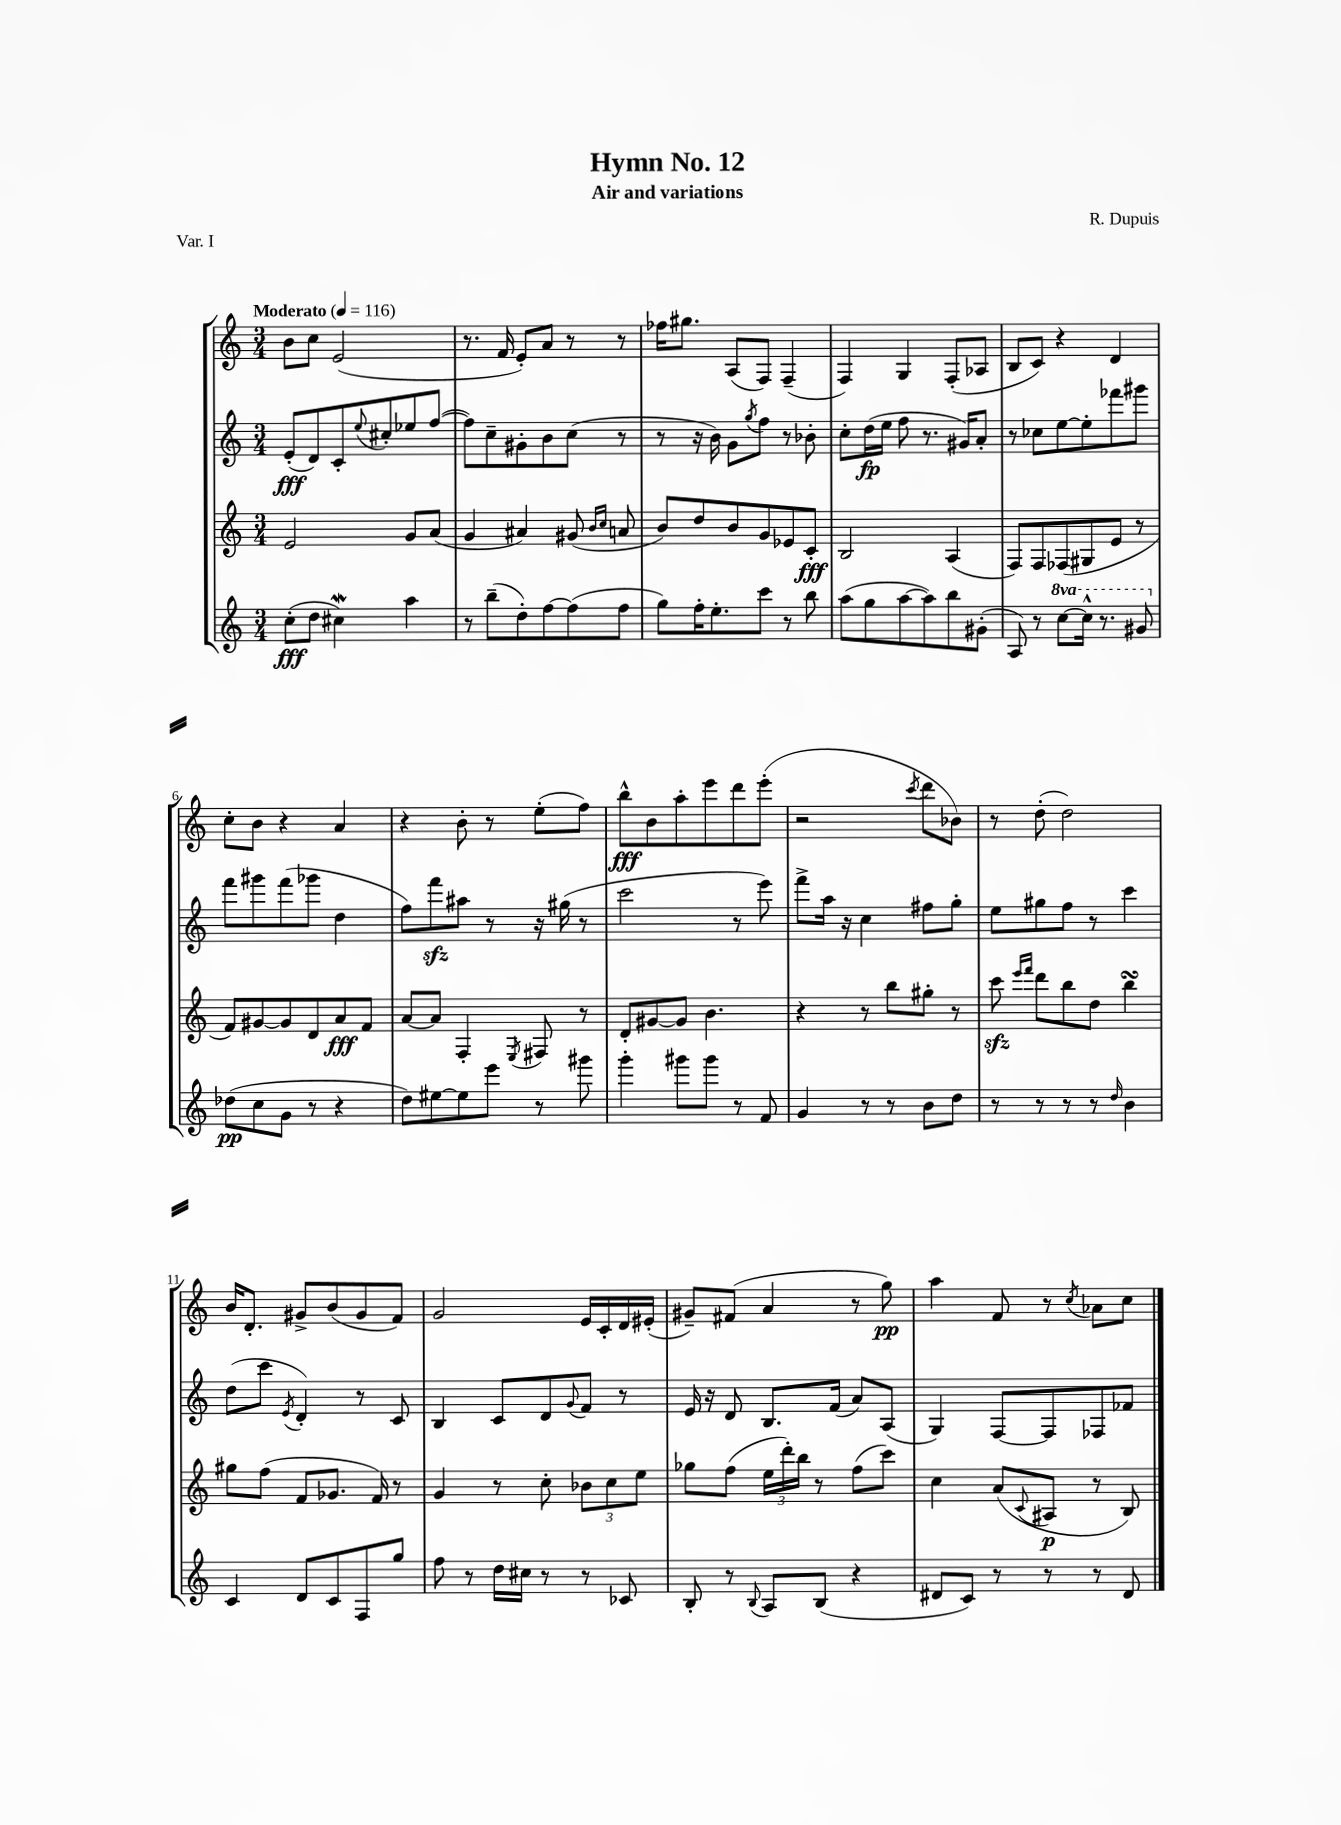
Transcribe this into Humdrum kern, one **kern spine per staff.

**kern	**dynam	**kern	**dynam	**kern	**dynam	**kern	**dynam
*part4	*part4	*part3	*part3	*part2	*part2	*part1	*part1
*staff4	*staff4	*staff3	*staff3	*staff2	*staff2	*staff1	*staff1
*clefG2	*	*clefG2	*	*clefG2	*	*clefG2	*
*k[]	*	*k[]	*	*k[]	*	*k[]	*
*M3/4	*	*M3/4	*	*M3/4	*	*M3/4	*
*MM116	*	*MM116	*	*MM116	*	*MM116	*
=1	=1	=1	=1	=1	=1	=1	=1
!	!	!	!	!	!	!LO:TX:a:B:t=Moderato	!
(8cc'\L	fff	2e/	.	(8e'/L	fff	8b\L	.
8dd\J	.	.	.	8d/)	.	8cc\J	.
4cc#XW\)	.	.	.	8c'/	.	(2e/	.
.	.	.	.	8qqee/	.	.	.
.	.	.	.	8cc#X'/	.	.	.
4aa\	.	8g/L	.	8ee-X/	.	.	.
.	.	(8a/J	.	([8ff/J	.	.	.
=2	=2	=2	=2	=2	=2	=2	=2
8r	.	4g/	.	8ff\L])	.	8.r	.
(8bb~\L	.	.	.	8cc~\	.	.	.
.	.	.	.	.	.	16f/	.
8dd'\)	.	4a#X/)	.	8g#X'\	.	8e'/L)	.
[8ff\	.	.	.	8b\	.	8a/J	.
(8ff\]	.	(8g#X/	.	(8cc\J	.	8r	.
.	.	16qqb/LL	.	.	.	.	.
.	.	16qqcc/JJ	.	.	.	.	.
8ff\J	.	8an/	.	8r	.	8r	.
=3	=3	=3	=3	=3	=3	=3	=3
8gg\L)	.	8b/L)	.	8r	.	16ff-X\KL	.
.	.	.	.	.	.	8.gg#X\J	.
16ff'\K	.	8dd/	.	16r	.	.	.
8.ee'\	.	.	.	16b\)	.	.	.
.	.	8b/	.	8g\L	.	(8A/L	.
.	.	.	.	8qgg/	.	.	.
8ccc\J	.	8g/	.	8ff\J	.	8F/J)	.
8r	.	8e-X/	.	8r	.	(4F~/	.
8bb\	.	8c'/J	fff	8b-X'\	.	.	.
=4	=4	=4	=4	=4	=4	=4	=4
(8aa\L	.	2B/	.	8cc'\L	.	4F/)	.
8gg\	.	.	.	(16dd\L	fp	.	.
.	.	.	.	16ee\JJ	.	.	.
[8aa\	.	.	.	8ff\	.	4G/	.
8aa\])	.	.	.	8.r	.	.	.
8bb\	.	(4A/	.	.	.	(8F'/L	.
.	.	.	.	16g#X/KL)	.	.	.
(8g#X'\J	.	.	.	8a'/J	.	8A-X/J	.
=5	=5	=5	=5	=5	=5	=5	=5
8A/)	.	8F/L)	.	8r	.	8B/L	.
8r	.	8F/	.	8cc-X\L	.	8c/J)	.
*8va	*	*	*	*	*	*	*
[8ccc\L	.	(8F-X/	.	[8ee\	.	4r	.
16ccc^^\Jk]	.	8G#X/	.	8ee'\]	.	.	.
8.r	.	.	.	.	.	.	.
.	.	8e/J	.	8fff-X\	.	4d/	.
8gg#X/	.	8r	.	8ggg#X\J	.	.	.
!!LO:LB:g=z
=6	=6	=6	=6	=6	=6	=6	=6
*X8va	*	*	*	*	*	*	*
(8dd-X\L	pp	8f/L)	.	8fff\L	.	8cc'\L	.
8cc\	.	[8g#X/	.	8ggg#X\	.	8b\J	.
8g\J	.	8g#/]	.	(8fff\	.	4r	.
8r	.	8d/	.	8ggg-X\J	.	.	.
4r	.	8a/	fff	4dd\	.	4a/	.
.	.	8f/J	.	.	.	.	.
=7	=7	=7	=7	=7	=7	=7	=7
8dd\L)	.	[8a/L	.	8ff\L)	.	4r	.
[8ee#X\	.	8a/J]	.	8fffzz\	.	.	.
8ee#\]	.	4F'/	.	8aa#X\J	.	8b'\	.
8eee\J	.	.	.	8r	.	8r	.
.	.	8qE/	.	.	.	.	.
8r	.	8F#X/	.	16r	.	(8ee'\L	.
.	.	.	.	(16gg#X\	.	.	.
8ggg#X\	.	8r	.	8r	.	8ff\J)	.
=8	=8	=8	=8	=8	=8	=8	=8
4ggg'\	.	8d'/L	.	2ccc\	.	8bb^^\L	fff
.	.	[8g#X/	.	.	.	8b\	.
8ggg#X\L	.	8g#/J]	.	.	.	8aa'\	.
8ggg#\J	.	4.b\	.	.	.	8eee\	.
8r	.	.	.	8r	.	8ddd\	.
8f/	.	.	.	8eee\)	.	(8eee'\J	.
=9	=9	=9	=9	=9	=9	=9	=9
4g/	.	4r	.	8fff^\L	.	2r	.
.	.	.	.	16aa\Jk	.	.	.
.	.	.	.	16r	.	.	.
8r	.	8r	.	4cc\	.	.	.
8r	.	8bb\L	.	.	.	.	.
.	.	.	.	.	.	8qccc/	.
8b\L	.	8gg#X'\J	.	8ff#X\L	.	8ddd\L	.
8dd\J	.	8r	.	8gg'\J	.	8b-X\J)	.
=10	=10	=10	=10	=10	=10	=10	=10
8r	.	8ccczz\	.	8ee\L	.	8r	.
.	.	16qqeee/LL	.	.	.	.	.
.	.	16qqfff/JJ	.	.	.	.	.
8r	.	8ddd\L	.	8gg#X\	.	(8dd'\	.
8r	.	8bb\	.	8ff\J	.	2dd\)	.
8r	.	8dd\J	.	8r	.	.	.
16qqdd/	.	.	.	.	.	.	.
4b\	.	4bbsSsS\	.	4ccc\	.	.	.
!!LO:LB:g=z
=11	=11	=11	=11	=11	=11	=11	=11
4c/	.	8gg#X\L	.	(8dd\L	.	16b/KL	.
.	.	.	.	.	.	8.d'/J	.
.	.	(8ff\J	.	8ccc\J	.	.	.
.	.	.	.	8qe/	.	.	.
8d/L	.	8f/L	.	4d'/)	.	8g#X^/L	.
8c/	.	8.g-X/J	.	.	.	(8b/	.
8F/	.	.	.	8r	.	8g#/	.
.	.	16f/)	.	.	.	.	.
8gg/J	.	8r	.	8c/	.	8f/J)	.
=12	=12	=12	=12	=12	=12	=12	=12
8ff\	.	4g/	.	4B/	.	2g/	.
8r	.	.	.	.	.	.	.
16dd\LL	.	8r	.	8c/L	.	.	.
16cc#X\JJ	.	.	.	.	.	.	.
8r	.	8cc'\	.	8d/	.	.	.
.	.	.	.	8qqg/	.	.	.
8r	.	12b-X\L	.	8f/J	.	16e/LL	.
.	.	.	.	.	.	16c'/	.
.	.	12cc\	.	.	.	.	.
8c-X/	.	.	.	8r	.	16d/	.
.	.	12ee\J	.	.	.	.	.
.	.	.	.	.	.	(16e#X'/JJ	.
=13	=13	=13	=13	=13	=13	=13	=13
8B'/	.	8gg-X\L	.	16e/	.	8g#X~/L)	.
.	.	.	.	16r	.	.	.
8r	.	(8ff\J	.	8d/	.	(8f#X/J	.
8qqB/	.	.	.	.	.	.	.
8A/L	.	24ee\LL	.	8.B/L	.	4a/	.
.	.	24ddd'\)	.	.	.	.	.
.	.	24bb\JJ	.	.	.	.	.
(8B/J	.	8r	.	.	.	.	.
.	.	.	.	(16f/Jk	.	.	.
4r	.	(8ff\L	.	8a/L)	.	8r	.
.	.	8ccc\J)	.	(8A/J	.	8gg\)	pp
=14	=14	=14	=14	=14	=14	=14	=14
8d#X/L	.	4cc\	.	4G/)	.	4aa\	.
8c/J)	.	.	.	.	.	.	.
8r	.	(8a/L	.	[8F/L	.	8f/	.
.	.	8qqc/	.	.	.	.	.
8r	.	8A#X/J	p	8F/]	.	8r	.
.	.	.	.	.	.	8qcc/	.
8r	.	8r	.	8F-X/	.	8a-X\L	.
8d#/	.	8B/)	.	8f-X/J	.	8cc\J	.
==	==	==	==	==	==	==	==
*-	*-	*-	*-	*-	*-	*-	*-
